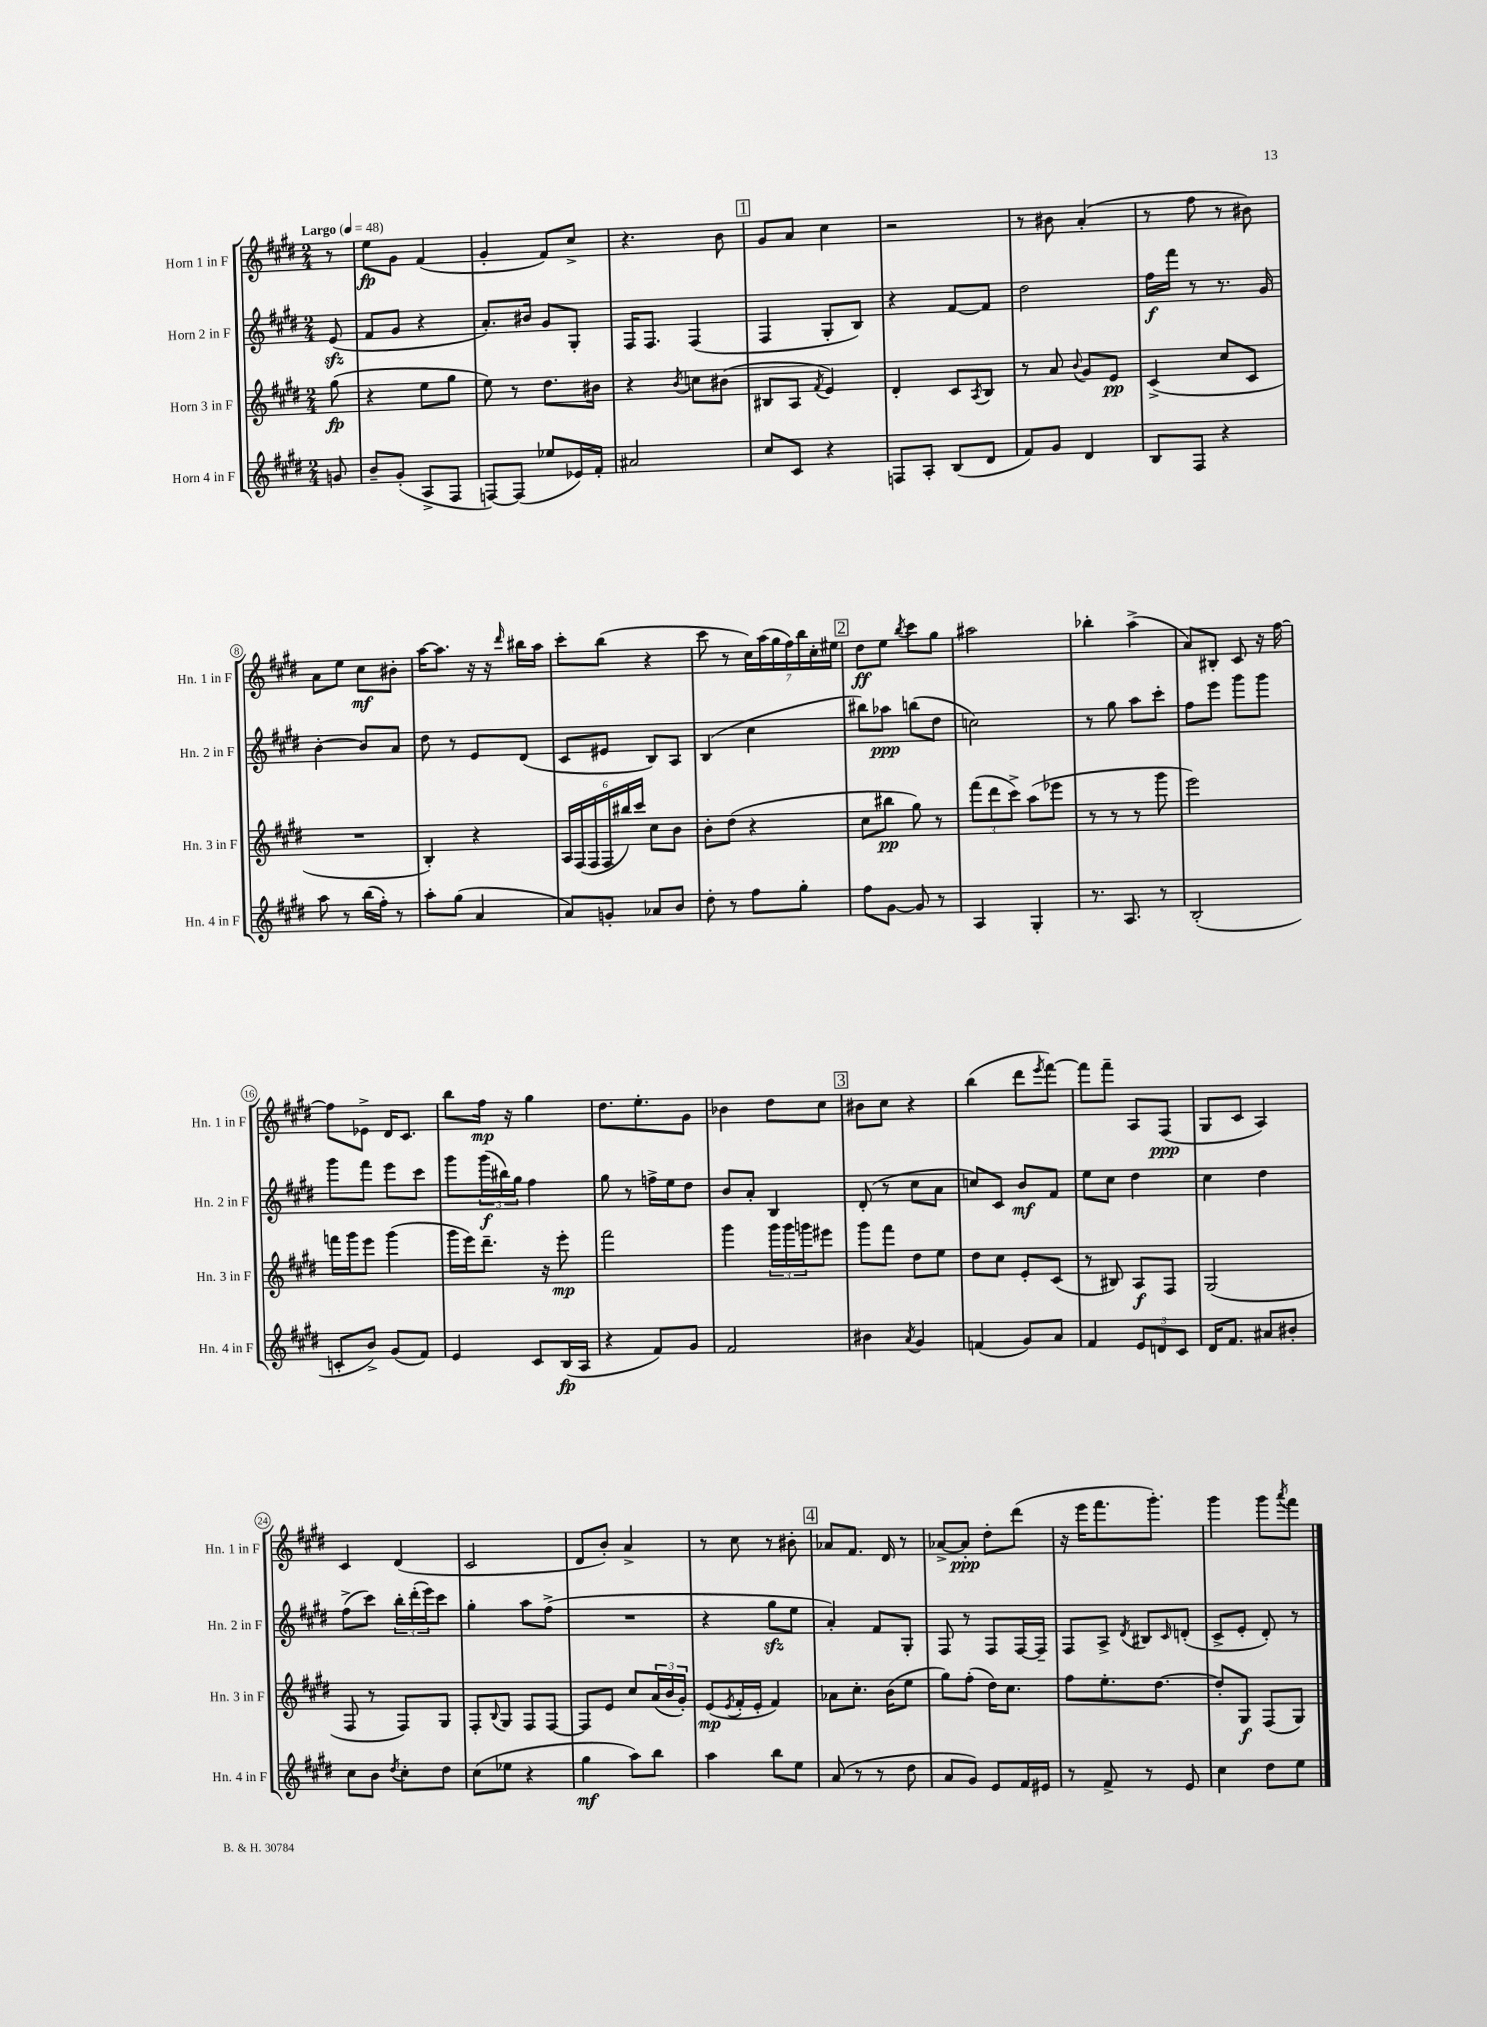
<<
\new StaffGroup <<
\new Staff = "s0" \with { instrumentName = "Horn 1 in F" shortInstrumentName = "Hn. 1 in F" } {
    \clef treble \key e \major \numericTimeSignature \time 2/4 \partial 8 \tempo "Largo" 4 = 48
    r8 |
    e''8\fp gis'8 fis'4( |
    gis'4-. fis'8) cis''8-> |
    r4. b'8 |
    \mark \markup { \box "1" } gis'8 a'8 cis''4 |
    r2 |
    r8 bis'8 a'4-.( |
    r8 fis''8 r8 bis'8) |
    a'8 e''8 cis''8\mf bis'8-. |
    a''16~ a''8. r16 r16 \grace { dis'''16 } bis''16 a''16 |
    cis'''8-. b''8( r4 |
    cis'''8 r8 \tuplet 7/4 { cis''16) a''16( gis''16 fis''16) b''16 cis''16-. eis''16 } |
    \mark \markup { \box "2" } dis''8\ff e''8 \acciaccatura { b''8 } cis'''8 gis''8 |
    ais''2 |
    bes''4-. a''4->( |
    a'8) bis8-. cis'8 r16 fis''16~ |
    fis''8 ees'8-> dis'16 cis'8. |
    b''8 fis''16\mp r16 gis''4 |
    dis''8. e''8.-. gis'8 |
    bes'4 dis''8 cis''8 |
    \mark \markup { \box "3" } bis'8 cis''8 r4 |
    b''4( dis'''8 \acciaccatura { e'''8 } fis'''8~) |
    fis'''8 fis'''8-- a8 fis8\ppp( |
    gis8 cis'8 a4) |
    cis'4 dis'4( |
    cis'2 |
    dis'8 b'8-.) a'4-> |
    r8 cis''8 r8 bis'8-. |
    \mark \markup { \box "4" } aes'8 fis'8. dis'16 r8 |
    aes'8~-> aes'8-.\ppp dis''8-. dis'''8( |
    r16 e'''16 fis'''8. gis'''8.-.) |
    gis'''4 gis'''8 \acciaccatura { a'''8 } fis'''8 \bar "|." |
}
\new Staff = "s1" \with { instrumentName = "Horn 2 in F" shortInstrumentName = "Hn. 2 in F" } {
    \clef treble \key e \major \numericTimeSignature \time 2/4 \partial 8
    e'8\sfz( |
    fis'8 gis'8 r4 |
    a'8.-.) bis'16 gis'8 gis8-. |
    fis16 fis8. fis4( |
    \mark \markup { \box "1" } fis4 gis8-. b8) |
    r4 fis'8~ fis'8 |
    dis''2 |
    fis''16\f fis'''16 r8 r8. gis'16 |
    b'4~-. b'8 a'8 |
    dis''8 r8 e'8 dis'8( |
    cis'8 eis'8 b8) a8 |
    b4( cis''4 |
    \mark \markup { \box "2" } bis''8) aes''8\ppp b''8( dis''8 |
    c''2) |
    r8 gis''8 a''8 cis'''8-. |
    fis''8 e'''8 gis'''8 gis'''8 |
    gis'''8 fis'''8 e'''8 cis'''8 |
    gis'''8 \tuplet 3/2 { gis'''16\f( bis''16) gis''16 } fis''4 |
    gis''8 r8 f''16-> e''16 dis''8 |
    b'8 a'8-. b4 |
    \mark \markup { \box "3" } dis'8-.( r8 cis''8 a'8 |
    c''8) cis'8 b'8\mf fis'8 |
    e''8 cis''8 dis''4 |
    cis''4 dis''4 |
    fis''8->( cis'''8) \tuplet 3/2 { b''16-. dis'''16-.( e'''16) } cis'''8 |
    gis''4-. a''8 fis''8->( |
    R2 |
    r4 gis''8\sfz e''8 |
    \mark \markup { \box "4" } a'4-.) fis'8 gis8-. |
    fis8 r8 fis8 fis16~ fis16-- |
    fis8 a8-> \acciaccatura { dis'8 } bis8 \grace { cis'16 } d'8-.( |
    cis'8-> e'8-. dis'8-.) r8 \bar "|." |
}
\new Staff = "s2" \with { instrumentName = "Horn 3 in F" shortInstrumentName = "Hn. 3 in F" } {
    \clef treble \key e \major \numericTimeSignature \time 2/4 \partial 8
    gis''8\fp( |
    r4 e''8 gis''8 |
    e''8) r8 dis''8. bis'16 |
    r4 \acciaccatura { b'8 } c''8 bis'8( |
    \mark \markup { \box "1" } bis8 a8 \acciaccatura { fis'8 } e'4) |
    dis'4-. cis'8 \acciaccatura { a8 } b8 |
    r8 a'8 \appoggiatura { b'8 } gis'8 e'8\pp |
    cis'4->( cis''8 cis'8 |
    R2 |
    b4-.) r4 |
    \tuplet 6/4 { a16 fis16( fis16 fis16 bis''16) cis'''16 } cis''8 b'8 |
    b'8-. dis''8( r4 |
    \mark \markup { \box "2" } cis''8 bis''8\pp gis''8) r8 |
    \tuplet 3/2 { fis'''8( dis'''8 cis'''8->) } a''8( ees'''8 |
    r8 r8 r8 gis'''8 |
    e'''2) |
    f'''16 gis'''16 e'''8 gis'''4( |
    gis'''16 e'''16) dis'''8.-- r16 e'''8-.\mp |
    fis'''2 |
    gis'''4 \tuplet 3/2 { gis'''16 gis'''16 g'''16 } eis'''8 |
    \mark \markup { \box "3" } gis'''8 fis'''8 dis''8 e''8 |
    dis''8 cis''8 e'8-. cis'8( |
    r8 bis8) a8\f fis8 |
    gis2( |
    fis8 r8 fis8) gis8 |
    fis8-. \appoggiatura { b8 } gis8 fis8 fis8~ |
    fis8 e'8 cis''8 \tuplet 3/2 { a'16( b'16 gis'16-.) } |
    e'8\mp( \acciaccatura { e'8 } fis'16-. e'16-. fis'4) |
    \mark \markup { \box "4" } aes'8 cis''8.-. b'16( e''8 |
    gis''8) fis''8-.( dis''16) cis''8. |
    fis''8 e''8.-. dis''8.~ |
    dis''8-. gis8\f fis8( gis8) \bar "|." |
}
\new Staff = "s3" \with { instrumentName = "Horn 4 in F" shortInstrumentName = "Hn. 4 in F" } {
    \clef treble \key e \major \numericTimeSignature \time 2/4 \partial 8
    g'8 |
    b'8-- gis'8-.( a8-> fis8 |
    f8~) f8( ees''8 ees'16) fis'16-. |
    ais'2 |
    \mark \markup { \box "1" } cis''8 cis'8 r4 |
    f8 a8-. b8( dis'8 |
    fis'8) gis'8 dis'4 |
    b8 fis8 r4 |
    a''8 r8 b''16( fis''16-.) r8 |
    a''8-. gis''8( a'4 |
    a'8) g'8-. aes'8 b'8 |
    dis''8-. r8 fis''8 gis''8-. |
    \mark \markup { \box "2" } fis''8 gis'8~ gis'8 r8 |
    a4 gis4-. |
    r8. a8. r8 |
    b2-.( |
    c'8-. b'8->) gis'8( fis'8) |
    e'4 cis'8 b16\fp( a16 |
    r4 fis'8) gis'8 |
    fis'2 |
    \mark \markup { \box "3" } bis'4 \acciaccatura { a'8 } gis'4 |
    f'4( gis'8) a'8 |
    fis'4 \tuplet 3/2 { e'8 d'8 cis'8 } |
    dis'16 fis'8. ais'8 bis'8-. |
    cis''8 b'8 \acciaccatura { dis''8 } cis''8-. dis''8 |
    cis''8( ees''8 r4 |
    gis''4\mf a''8) b''8 |
    a''4 b''8 e''8 |
    \mark \markup { \box "4" } a'8( r8 r8 dis''8 |
    a'8 gis'8) e'8 fis'16 eis'16 |
    r8 fis'8-> r8 e'8 |
    cis''4 dis''8 e''8 \bar "|." |
}
>>
>>
\layout { \context { \Score \override BarNumber.stencil = #(make-stencil-circler 0.1 0.3 ly:text-interface::print) } }
